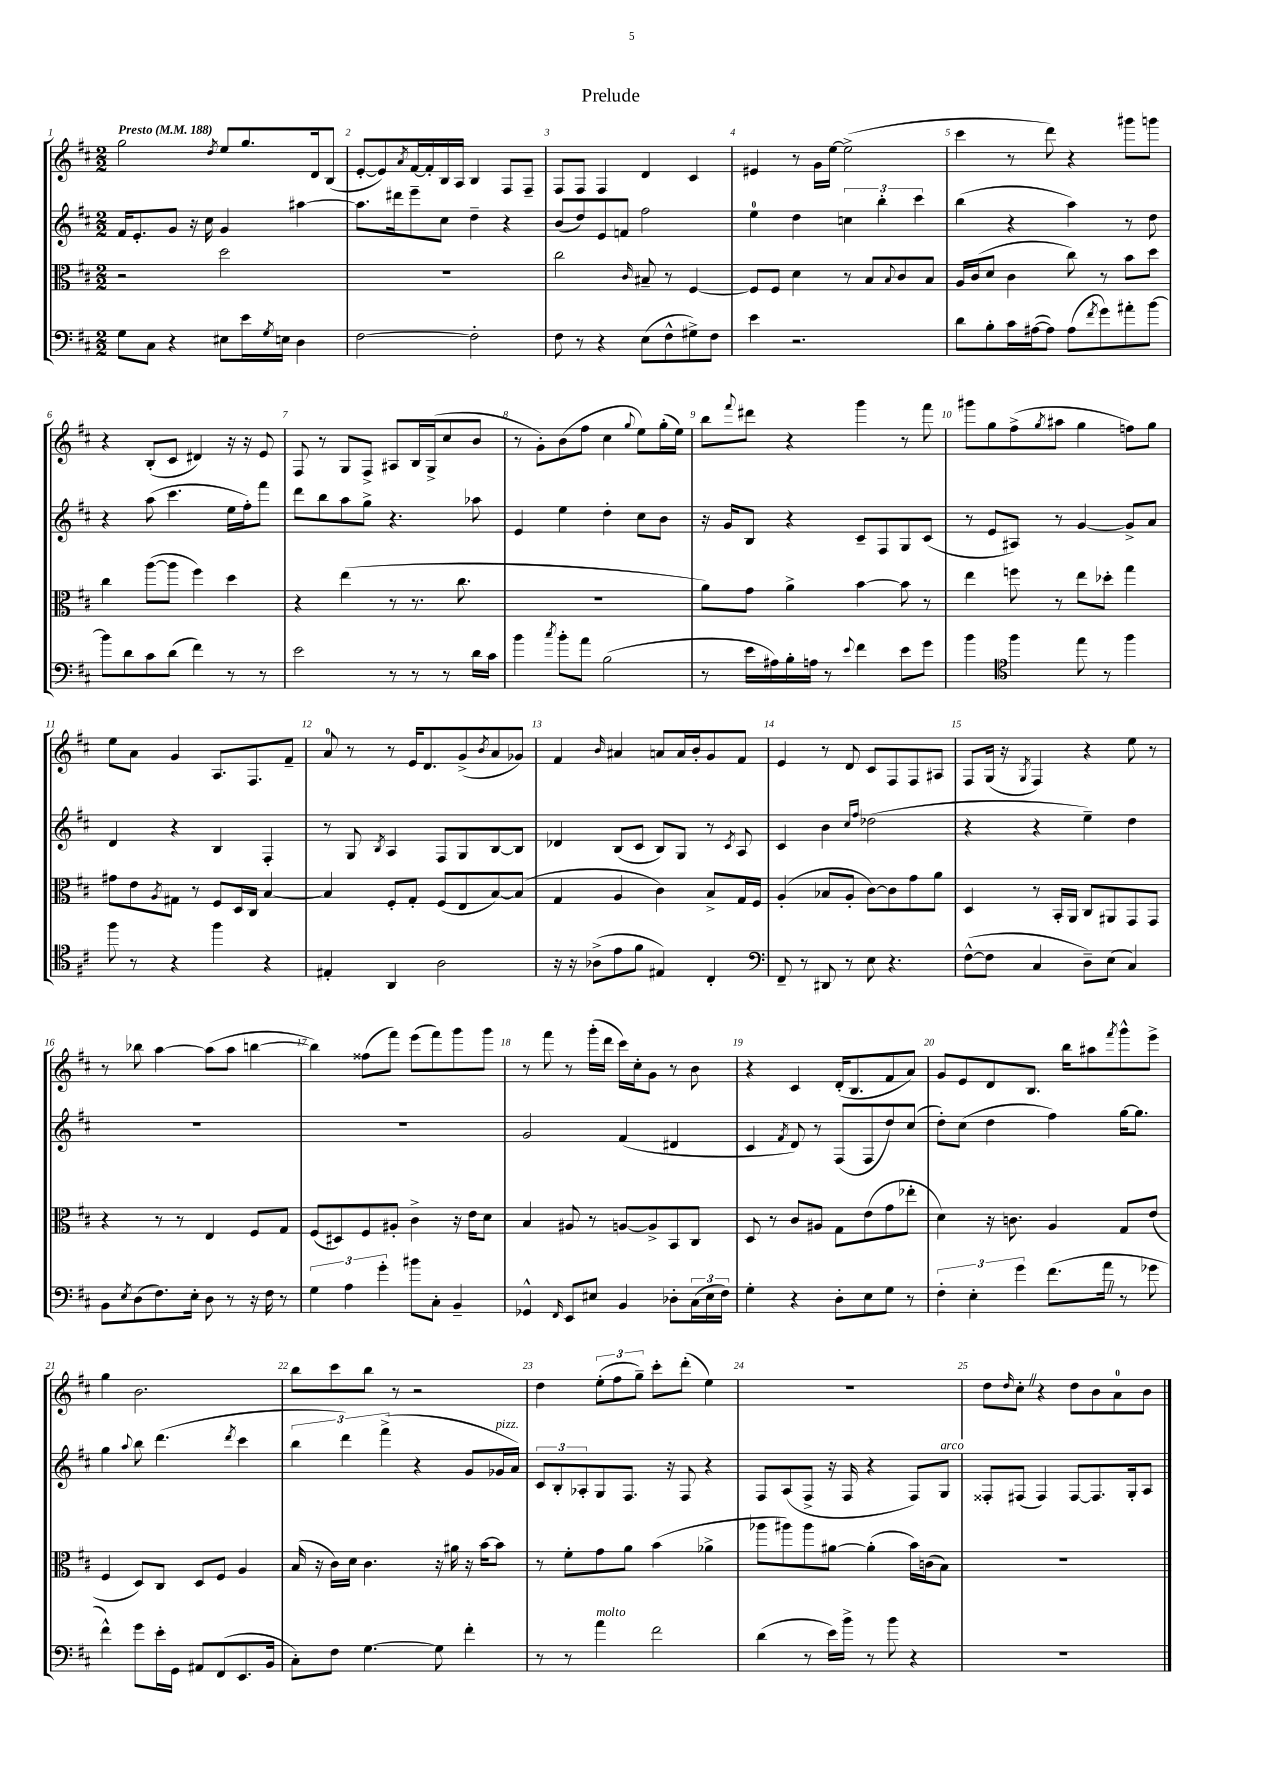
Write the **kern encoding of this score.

**kern	**kern	**kern	**kern
*part4	*part3	*part2	*part1
*staff4	*staff3	*staff2	*staff1
*clefF4	*clefC3	*clefG2	*clefG2
*k[f#c#]	*k[f#c#]	*k[f#c#]	*k[f#c#]
*M2/2	*M2/2	*M2/2	*M2/2
*MM188	*MM188	*MM188	*MM188
=1	=1	=1	=1
!	!	!	!LO:TX:a:B:t=Presto
8G\L	2r	16f#/KL	2gg\
.	.	8.e'/	.
8C#\J	.	.	.
4r	.	8g/J	.
.	.	16r	.
.	.	16cc#\	.
.	.	.	8qdd/
8E#X\L	2dd\	4g/	8ee/L
16e\L	.	.	8.gg/
8qG/	.	.	.
16En\JJ	.	.	.
4D\	.	[4aa#X\	.
.	.	.	16d/k
.	.	.	(8B/J
=2	=2	=2	=2
[2F#\	1r	8.aa#\L]	[8e'/L
.	.	.	8e/])
.	.	16ddd#X\k	.
.	.	.	8qa/
.	.	8eee~\	[16f#/L
.	.	.	16f#'/]
.	.	8cc#\J	16B/
.	.	.	16A/JJ
2F#'\]	.	4dd~\	4B/
.	.	4r	8F#/L
.	.	.	8F#~/J
=3	=3	=3	=3
8F#\	2cc#\	(8b/L	8F#/L
8r	.	8dd/)	8F#/J
4r	.	8e/	4F#/
.	.	8fn/J	.
.	16qqc#/	.	.
(8E\L	8B#X~/	2ff#\	4d/
8F#^^\	8r	.	.
8G#X^\)	[4F#/	.	4c#/
8F#\J	.	.	.
=4	=4	=4	=4
4e\	8F#/L]	4ee\	4e#X/
.	8F#/J	.	.
2.r	4d\	4dd\	8r
.	.	.	16g\LL
.	.	.	[16ee\JJ
.	8r	6ccn\	(2ee^\]
.	8B/L	.	.
.	.	6bb'\	.
.	8qqB/	.	.
.	8c#/	.	.
.	.	6ccc#\	.
.	8B/J	.	.
=5	=5	=5	=5
8d\L	16A/LL	(4bb\	4ccc#\
.	(16c#/J	.	.
8B'\	8d/J	.	.
16c#\L	4c#\	4r	8r
([16A#X\J	.	.	.
8A#\J])	.	.	8ddd\)
(8A#\L	8cc#\)	4aa\)	4r
8qf#/	.	.	.
8g\)	8r	.	.
8a#X'\	8b\L	8r	8ggg#X\L
[8b\J	8dd\J	8dd\	8gggn\J
!!LO:LB:g=z
=6	=6	=6	=6
8b\L]	4cc#\	4r	4r
8d\	.	.	.
8c#\	([8aa\L	(8aa\	(8B'/L
(8d\J	8aa\J]	4.ccc#\	8c#/J
4f#\)	4ff#\)	.	4d#X/)
8r	4dd\	16ee\LL	16r
.	.	16ff#'\J)	16r
8r	.	8fff#\J	8e/
=7	=7	=7	=7
2e\	4r	8ddd\L	8F#/
.	.	8bb\	8r
.	(4ee\	8aa\	8G/L
.	.	8gg^\J	8F#^/J
8r	8r	4.r	8A#X/L
8r	8.r	.	16B/L
.	.	.	(16G^/J
8r	.	.	8cc#/
.	8.cc#\	.	.
16d\LL	.	8aa-X\	8b/J
16c#\JJ	.	.	.
=8	=8	=8	=8
4b\	1r	4e/	8r
.	.	.	8g'\L)
8qcc#/	.	.	.
8b'\L	.	4ee\	(8b\
8a\J	.	.	8ff#\J
(2B\	.	4dd'\	4cc#\
.	.	.	8qqgg/
.	.	8cc#\L	8ee\L)
.	.	8b\J	(16gg'\L
.	.	.	16ee\JJ)
=9	=9	=9	=9
8r	8a\L)	16r	8bb\L
.	.	16g/KL	.
.	.	.	8qqfff#/
16e\LL	8g\J	8B/J	8ddd#X\J
16A#X\)	.	.	.
16B'\	4a^\	4r	4r
16An\JJ	.	.	.
8r	.	.	.
8qqe/	.	.	.
4f#\	[4b\	8c#~/L	4ggg\
.	.	8F#/	.
8e\L	8b\]	8G/	8r
8g\J	8r	(8c#/J	8fff#\
=10	=10	=10	=10
4b\	4ee\	8r	8ggg#X\L
.	.	8e/L	8gg\
*clefC4	*	*	*
4ff#\	8ffn\	8A#X/J)	(8ff#^\
.	.	.	8qgg/
.	8r	8r	8aa#X\J
8ee\	8ee\L	[4g/	4gg\
8r	8dd-X'\J	.	.
4ff#\	4gg\	8g^/L]	8ffn\L)
.	.	8a/J	8gg\J
!!LO:LB:g=z
=11	=11	=11	=11
8ff#\	8g#X\L	4d/	8ee\L
8r	8e\	.	8a\J
.	8qA/	.	.
4r	8G#X\J	4r	4g/
.	8r	.	.
4ff#\	8F#/L	4B/	8.A/L
.	16D/L	.	.
.	16C#/JJ	.	8.F#/
4r	[4B/	4F#'/	.
.	.	.	8f#~/J
=12	=12	=12	=12
4E#X'/	4B/]	8r	8a/
.	.	8G/	8r
.	.	8qB/	.
4AA/	8F#'/L	4A/	8r
.	8G'/J	.	16e/KL
.	.	.	8.d/
2A\	(8F#/L	8F#/L	.
.	8E/	8G/	(8g^/
.	.	.	8qb/
.	[8B/)	[8B/	8a/
.	(8B/J]	8B/J]	8g-X/J)
=13	=13	=13	=13
16r	4G/	4d-X/	4f#/
16r	.	.	.
(8A-X^\L	.	.	.
.	.	.	16qqb/
8e\	4A/	(8B/L	4a#X/
8f#\J	.	8c#/J	.
4E#X/)	4c#\)	8B/L)	8an/L
.	.	8G/J	16a/L
.	.	.	16b'/J
4C#'/	8B^/L	8r	8g/
.	.	8qc#/	.
.	16G/L	8A/	8f#/J
.	16F#/JJ	.	.
=14	=14	=14	=14
*clefF4	*	*	*
8FF#~/	(4A'/	4c#/	4e/
8r	.	.	.
8DD#X/	8B-X/L	4b\	8r
8r	8A'/J	.	8d/
.	.	16qqcc#/LL	.
.	.	16qqff#/JJ	.
8E\	[8c#\L)	(2dd-X\	8c#/L
4.r	8c#\]	.	8F#/
.	8g\	.	8F#/
.	8a\J	.	8A#X/J
=15	=15	=15	=15
([8F#^^\L	4D/	4r	8F#/L
8F#\J]	.	.	(16G/Jk
.	.	.	16r
.	.	.	8qG/
4C#/	8r	4r	4F#/)
.	16BB'/LL	.	.
.	16AA/JJ	.	.
8D~\L)	8C#/L	4ee~\)	4r
(8E\J	8AA#X/	.	.
4C#/)	8GG/	4dd\	8ee\
.	8GG/J	.	8r
!!LO:LB:g=z
=16	=16	=16	=16
8BB\L	4r	1r	8r
8qE/	.	.	.
(8D\	.	.	8bb-X\
8.F#\)	8r	.	[4aa\
.	8r	.	.
16E'\Jk	.	.	.
8D\	4E/	.	(8aa\L]
8r	.	.	8aa\J
16r	8F#/L	.	[4bbn\
16F#\	.	.	.
8r	8G/J	.	.
=17	=17	=17	=17
6G\	(8F#/L	1r	4bb\])
.	8D#X/)	.	.
6A\	.	.	.
.	8F#/	.	(8ff##X\L
6g'\	.	.	.
.	8A#X'/J	.	8fff#\J)
8b#X\L	4c#^\	.	(8eee\L
8C#'\J	.	.	8fff#\)
4BB~/	16r	.	8ggg\
.	16e\KL	.	.
.	8d\J	.	8ggg\J
=18	=18	=18	=18
4GG-X^^/	4B/	2g/	8r
.	.	.	8fff#\
16qqFF#/	.	.	.
8EE/L	8A#X/	.	8r
8E#X/J	8r	.	(16ggg'\LL
.	.	.	16ddd\JJ
4BB/	[8An/L	(4f#/	16ccc#\LL)
.	.	.	16cc#'\J
.	8A^/]	.	8g\J
8D-X'\L	8BB/	4d#X/	8r
(24C#\L	8C#/J	.	8b\
24E#\	.	.	.
24F#\JJ)	.	.	.
=19	=19	=19	=19
4G'\	8D/	4c#/	4r
.	8r	.	.
.	.	8qf#/	.
4r	8c#/L	8d/)	4c#/
.	8A#X/J	8r	.
8D'\L	8G\L	(8F#/L	(16d'/KL
.	.	.	8.B/
8E\	(8e\	8F#/	.
8G\J	8g\	8dd/)	8f#/
8r	8ee-X'\J	(8cc#/J	8a/J)
=20	=20	=20	=20
6F#'\	4d\)	8dd'\L)	8g/L
.	.	(8cc#\J	8e/
6E'\	.	.	.
.	16r	4dd\	8d/
.	8.cn\	.	.
6g\	.	.	.
.	.	.	8.B/J
(8.f#\L	4A/	4ff#\)	.
.	.	.	16bb\KL
.	.	.	8aa#X\
16aZ\Jk	.	.	.
.	.	.	8qfff#/
8r	8G/L	[16gg\KL	8ggg^^\
.	.	8.gg\J]	.
8g-X\	(8e/J	.	8eee^\J
!!LO:LB:g=z
=21	=21	=21	=21
4f#^^\)	4F#/	4gg\	4gg\
.	.	8qqaa/	.
8g\L	8D/L)	8bb\	2.b\
16e'\L	8C#/J	(4.ddd\	.
16GG\JJ	.	.	.
8AA#X/L	8D/L	.	.
(8FF#/	8F#/J	.	.
.	.	8qddd/	.
8.EE/	4A/	4ccc#\	.
16BB/Jk	.	.	.
=22	=22	=22	=22
8C#'\L)	(16B/	6bb\	8bb\L
.	16r	.	.
8F#\J	16c#\LL)	.	8ccc#\
.	.	6ddd\)	.
.	16d\JJ	.	.
[4.G\	4.c#\	.	8bb\J
.	.	(6fff#^\	.
.	.	.	8r
.	.	4r	2r
8G\]	16r	.	.
.	16a#X\	.	.
4f#'\	16r	8g/L	.
.	[16b\KL	.	.
!	!	!LO:TX:a:i:t=pizz.	!
.	8b\J]	16g-X/L	.
.	.	16a/JJ)	.
=23	=23	=23	=23
8r	8r	12c#/L	4dd\
.	.	12B'/	.
8r	8f#'\L	.	.
.	.	12A-X'/	.
!LO:TX:a:i:t=molto	!	!	!
4a\	8g\	8G/	(12ee'\L
.	.	.	12ff#\
.	8a\J	8.F#/J	.
.	.	.	12gg~\J)
2f#\	(4b\	.	8ccc#'\L
.	.	16r	.
.	.	8F#/	(8ddd'\J
.	4a-X^\	4r	4ee\)
=24	=24	=24	=24
(4d\	8aa-X\L	8F#/L	1r
.	8aa#X\)	(8A/	.
8r	8aa#\	8F#^/J	.
16e\LL)	[8a#X\J	16r	.
16b^\JJ	.	16F#/	.
8r	(4a#'\]	4r	.
8b\	.	.	.
4r	16b\LL)	8F#/L)	.
.	(16cn\J	.	.
!	!	!LO:TX:a:i:t=arco	!
.	8B\J)	8G/J	.
=25	=25	=25	=25
1r	1r	8F##X'/L	8dd\L
.	.	.	16qqdd/
.	.	(8F#X/J	8cc#'Z\J
.	.	4F#/)	4r
.	.	[8F#/L	8dd\L
.	.	8.F#/]	8b\
.	.	.	8a\
.	.	16G'/k	.
.	.	8A/J	8b\J
==	==	==	==
*-	*-	*-	*-
